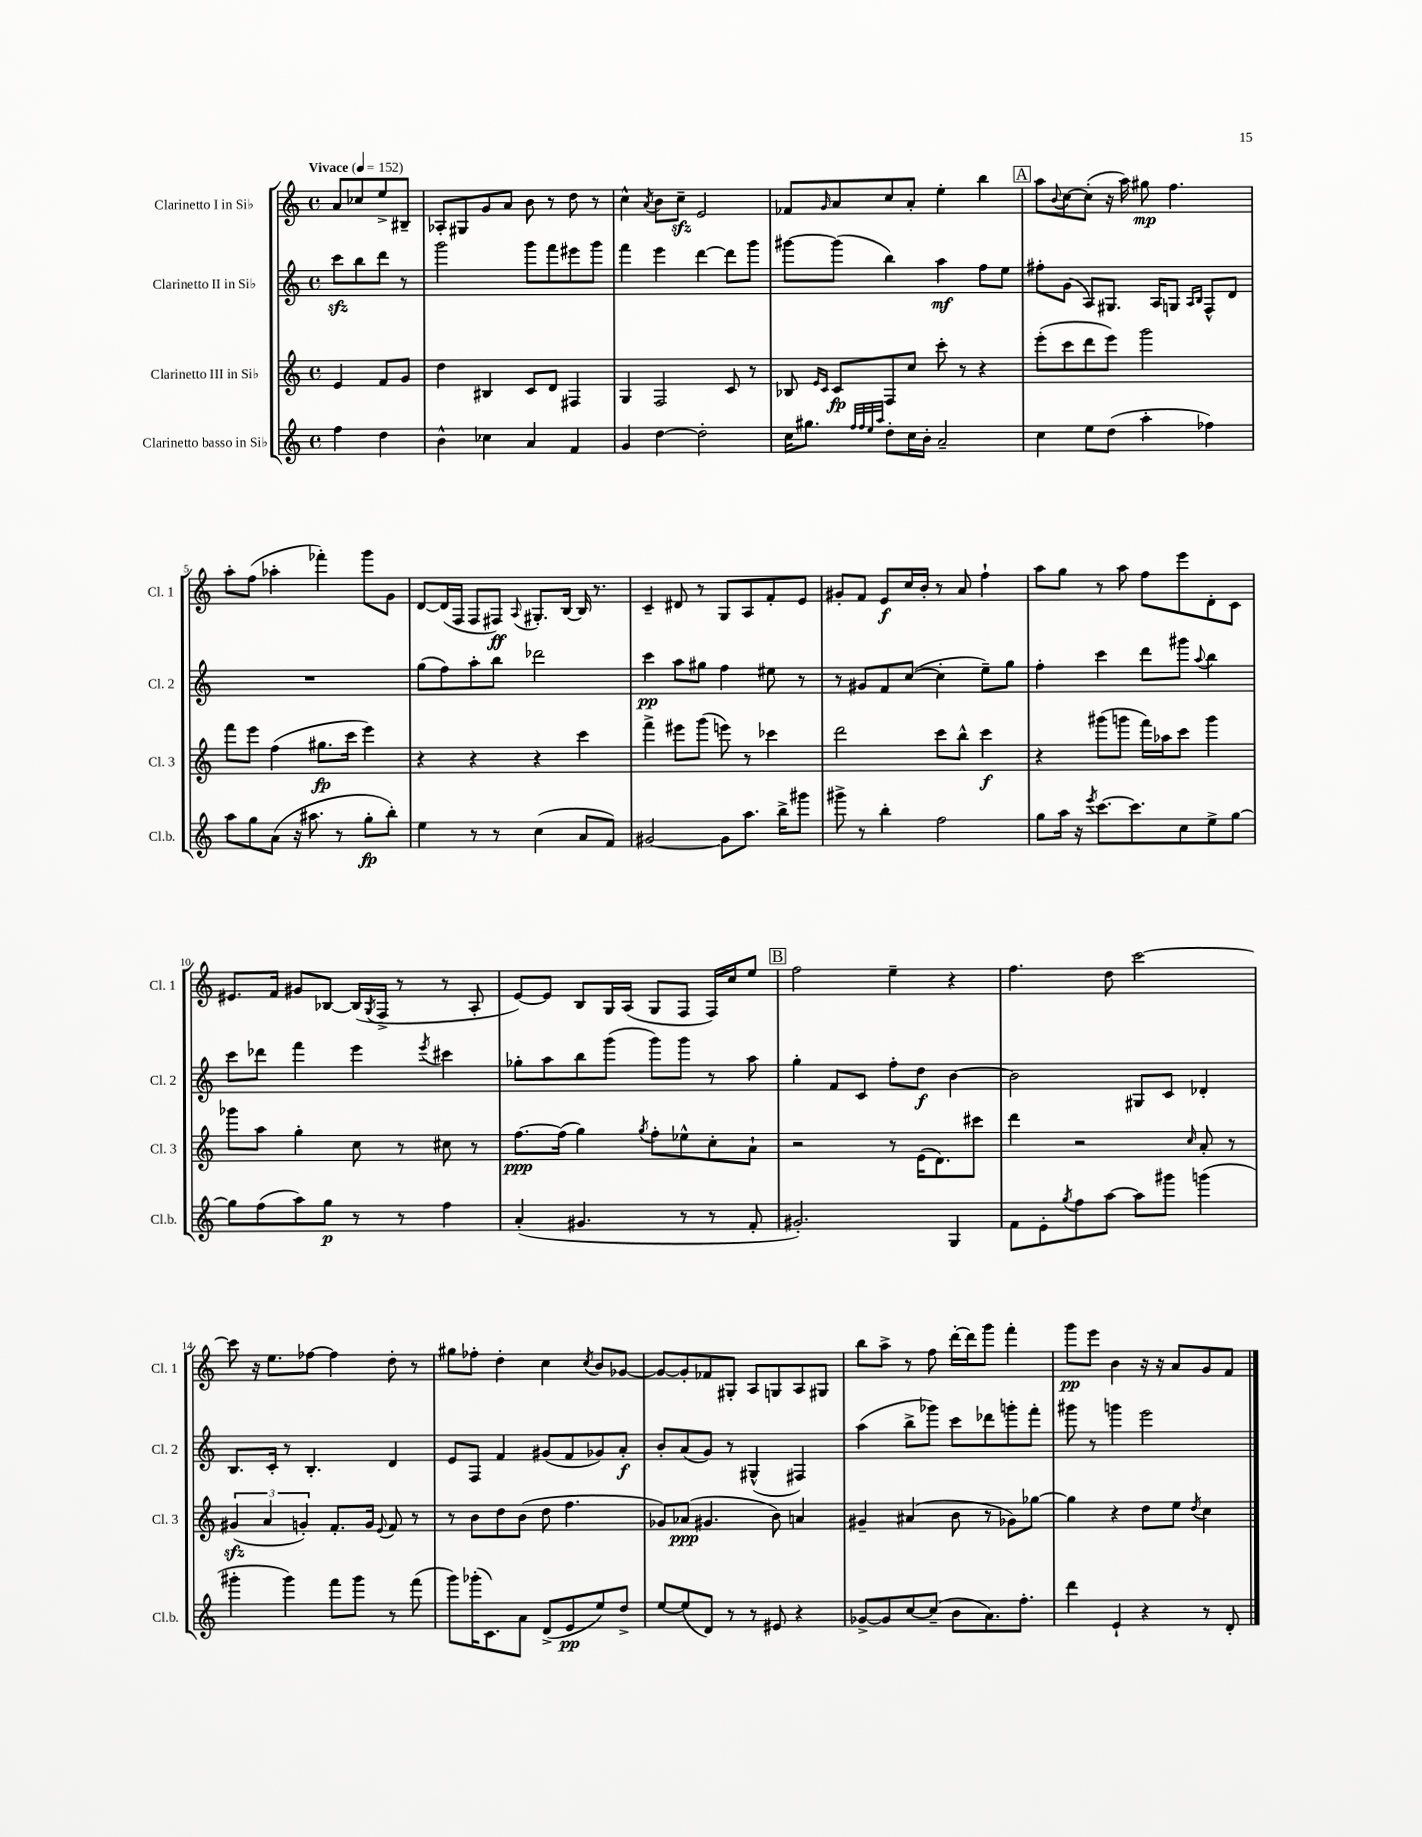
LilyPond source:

<<
\new StaffGroup <<
\new Staff = "s0" \with { instrumentName = "Clarinetto I in Sib" shortInstrumentName = "Cl. 1" } {
    \clef treble \key c \major \defaultTimeSignature \time 4/4 \partial 2 \tempo "Vivace" 4 = 152
    a'8 ces''8 e''8-> bis8-- |
    aes8-. gis8 g'8 a'8 b'8 r8 d''8 r8 |
    c''4-^ \acciaccatura { a'8 } b'8 c''8--\sfz e'2 |
    fes'8 \grace { g'16 } a'8 c''8 a'8-. e''4-. b''4 |
    \mark \markup { \box "A" } a''8 \appoggiatura { b'8 } c''8~ c''8-.( r16 a''16) gis''8\mp f''4. |
    a''8-. f''8( aes''4-. fes'''4-.) g'''8 g'8 |
    d'8~ d'16( f16 f8 fis8\ff) \appoggiatura { a8 } gis8.-. b16~ b16 r8. |
    c'4-- dis'8 r8 g8 a8 f'8-. e'8 |
    gis'8-. f'8 e'8\f c''16 b'16-. r8 a'8 f''4-! |
    a''8 g''8 r8 a''8 f''8 e'''8 d'8-. c'8 |
    eis'8. f'16 gis'8 bes8~ bes16( \acciaccatura { g8 } f16-> r8 r8 a8-. |
    e'8~) e'8 b8 g16 a16( g8 f8 f16) c''16 e''8 |
    \mark \markup { \box "B" } f''2 e''4-- r4 |
    f''4. d''8 c'''2~ |
    c'''8 r16 e''8. fes''8~ fes''4 d''8-. r8 |
    gis''8 fes''8-. d''4-. c''4 \acciaccatura { c''8 } b'8 ges'8~ |
    ges'8~ ges'8-. fes'8 gis8-. a8 g8 a8 gis8 |
    b''8 a''8-> r8 f''8 d'''16~-. d'''16 g'''8 f'''4-. |
    g'''8\pp e'''8 b'4 r16 r16 a'8 g'8 f'8 \bar "|." |
}
\new Staff = "s1" \with { instrumentName = "Clarinetto II in Sib" shortInstrumentName = "Cl. 2" } {
    \clef treble \key c \major \defaultTimeSignature \time 4/4 \partial 2
    c'''8\sfz b''8 d'''8 r8 |
    g'''2 g'''8 f'''8 eis'''8 g'''8 |
    f'''4 e'''4 d'''4~ d'''8 g'''8 |
    gis'''8~ gis'''8( b''4) a''4\mf f''8 e''8 |
    \mark \markup { \box "A" } fis''8-. g'8( a8) gis8. a16 g8 \grace { a16 b16 } f8-^ d'8 |
    R1 |
    g''8( f''8) a''8-. b''8 des'''2 |
    c'''4\pp a''8 gis''8 f''4 eis''8 r8 |
    r8 gis'8 f'8 c''8~( c''4-. e''8--) g''8 |
    f''4-. c'''4 d'''8 gis'''8 \appoggiatura { a''8 } b''4 |
    c'''8 des'''8 f'''4 e'''4 \acciaccatura { e'''8 } cis'''4 |
    ges''8-. a''8 b''8 g'''8( g'''8) g'''8 r8 a''8 |
    \mark \markup { \box "B" } g''4-. f'8 c'8 f''8-. d''8\f b'4~ |
    b'2 gis8 c'8 des'4-. |
    b8. c'16-. r8 b4.-. d'4 |
    e'8 f8 f'4 gis'8( f'8 ges'8) a'8-.\f |
    b'8-. a'8( g'8) r8 gis4-^( fis4) |
    a''4( b''8-> ges'''8) c'''8 des'''8 g'''8-. f'''8-. |
    gis'''8 r8 g'''4 e'''2 \bar "|." |
}
\new Staff = "s2" \with { instrumentName = "Clarinetto III in Sib" shortInstrumentName = "Cl. 3" } {
    \clef treble \key c \major \defaultTimeSignature \time 4/4 \partial 2
    e'4 f'8 g'8 |
    d''4 bis4 c'8 d'8 fis4 |
    g4 f2 c'8 r8 |
    bes8 \grace { e'16 c'16 } c'8\fp f8 c''8 c'''8-. r8 r4 |
    \mark \markup { \box "A" } e'''8-.( c'''8 d'''8 e'''8) g'''2 |
    f'''8 e'''8 f''4( gis''8.\fp c'''16 e'''4) |
    r4 r4 r4 c'''4 |
    f'''4-> eis'''8 g'''8( e'''8) r8 ces'''4 |
    d'''2 c'''8 b''8-^ c'''4\f |
    r4 gis'''8( g'''8 f'''16) aes''16 c'''8 g'''4 |
    ges'''8 a''8 g''4-. c''8 r8 cis''8 r8 |
    f''8.~\ppp f''16( g''4) \acciaccatura { g''8 } f''8-. ees''8-^ c''8-. a'8-! |
    \mark \markup { \box "B" } r2 r8 e'16( d'8.) cis'''8 |
    d'''4 r2 \grace { c''16 } a'8-. r8 |
    \tuplet 3/2 { gis'4\sfz( a'4 g'4-.) } f'8.-. g'16 \appoggiatura { e'8 } f'8 r8 |
    r8 b'8 d''8 b'8( d''8 f''4. |
    ges'8) aes'8\ppp( gis'4. b'8) a'4 |
    gis'4-- ais'4( b'8 r8 ges'8) ges''8~ |
    ges''4 r4 d''8 e''8 \acciaccatura { d''8 } c''4 \bar "|." |
}
\new Staff = "s3" \with { instrumentName = "Clarinetto basso in Sib" shortInstrumentName = "Cl.b." } {
    \clef treble \key c \major \defaultTimeSignature \time 4/4 \partial 2
    f''4 d''4 |
    b'4-^ ces''4 a'4 f'4 |
    g'4 d''4~ d''2-. |
    c''16 gis''8. \grace { f''32 f''32 e''32 a''32 } d''8-. c''16 b'16-. a'2-- |
    \mark \markup { \box "A" } c''4 e''8 d''8( a''4-. fes''4) |
    a''8 g''8 a'8( r16 ais''8. r8 g''8-.\fp b''8-.) |
    e''4 r8 r8 c''4( a'8 f'8) |
    gis'2~ gis'8 a''8. b''16-> gis'''8 |
    gis'''8-> r8 b''4-. f''2 |
    g''8 a''16 r16 \acciaccatura { e'''8 } c'''8.~ c'''8. c''8 e''8-> g''8~ |
    g''8 f''8( a''8) g''8\p r8 r8 f''4 |
    a'4-.( gis'4. r8 r8 f'8-. |
    \mark \markup { \box "B" } gis'2.-.) g4 |
    f'8 e'8-. \acciaccatura { g''8 } f''8 a''8~ a''8 gis'''8 g'''4( |
    gis'''4-. gis'''4) f'''8 gis'''8 r8 f'''8( |
    g'''8) ges'''16-.( c'8.) a'8 d'8->( e'8\pp e''8) d''8-> |
    e''8~ e''8( d'8) r8 r8 eis'8 r4 |
    ges'8~-> ges'8 c''8~ c''8--( b'8 a'8.) f''8.-. |
    d'''4 e'4-! r4 r8 d'8-. \bar "|." |
}
>>
>>
